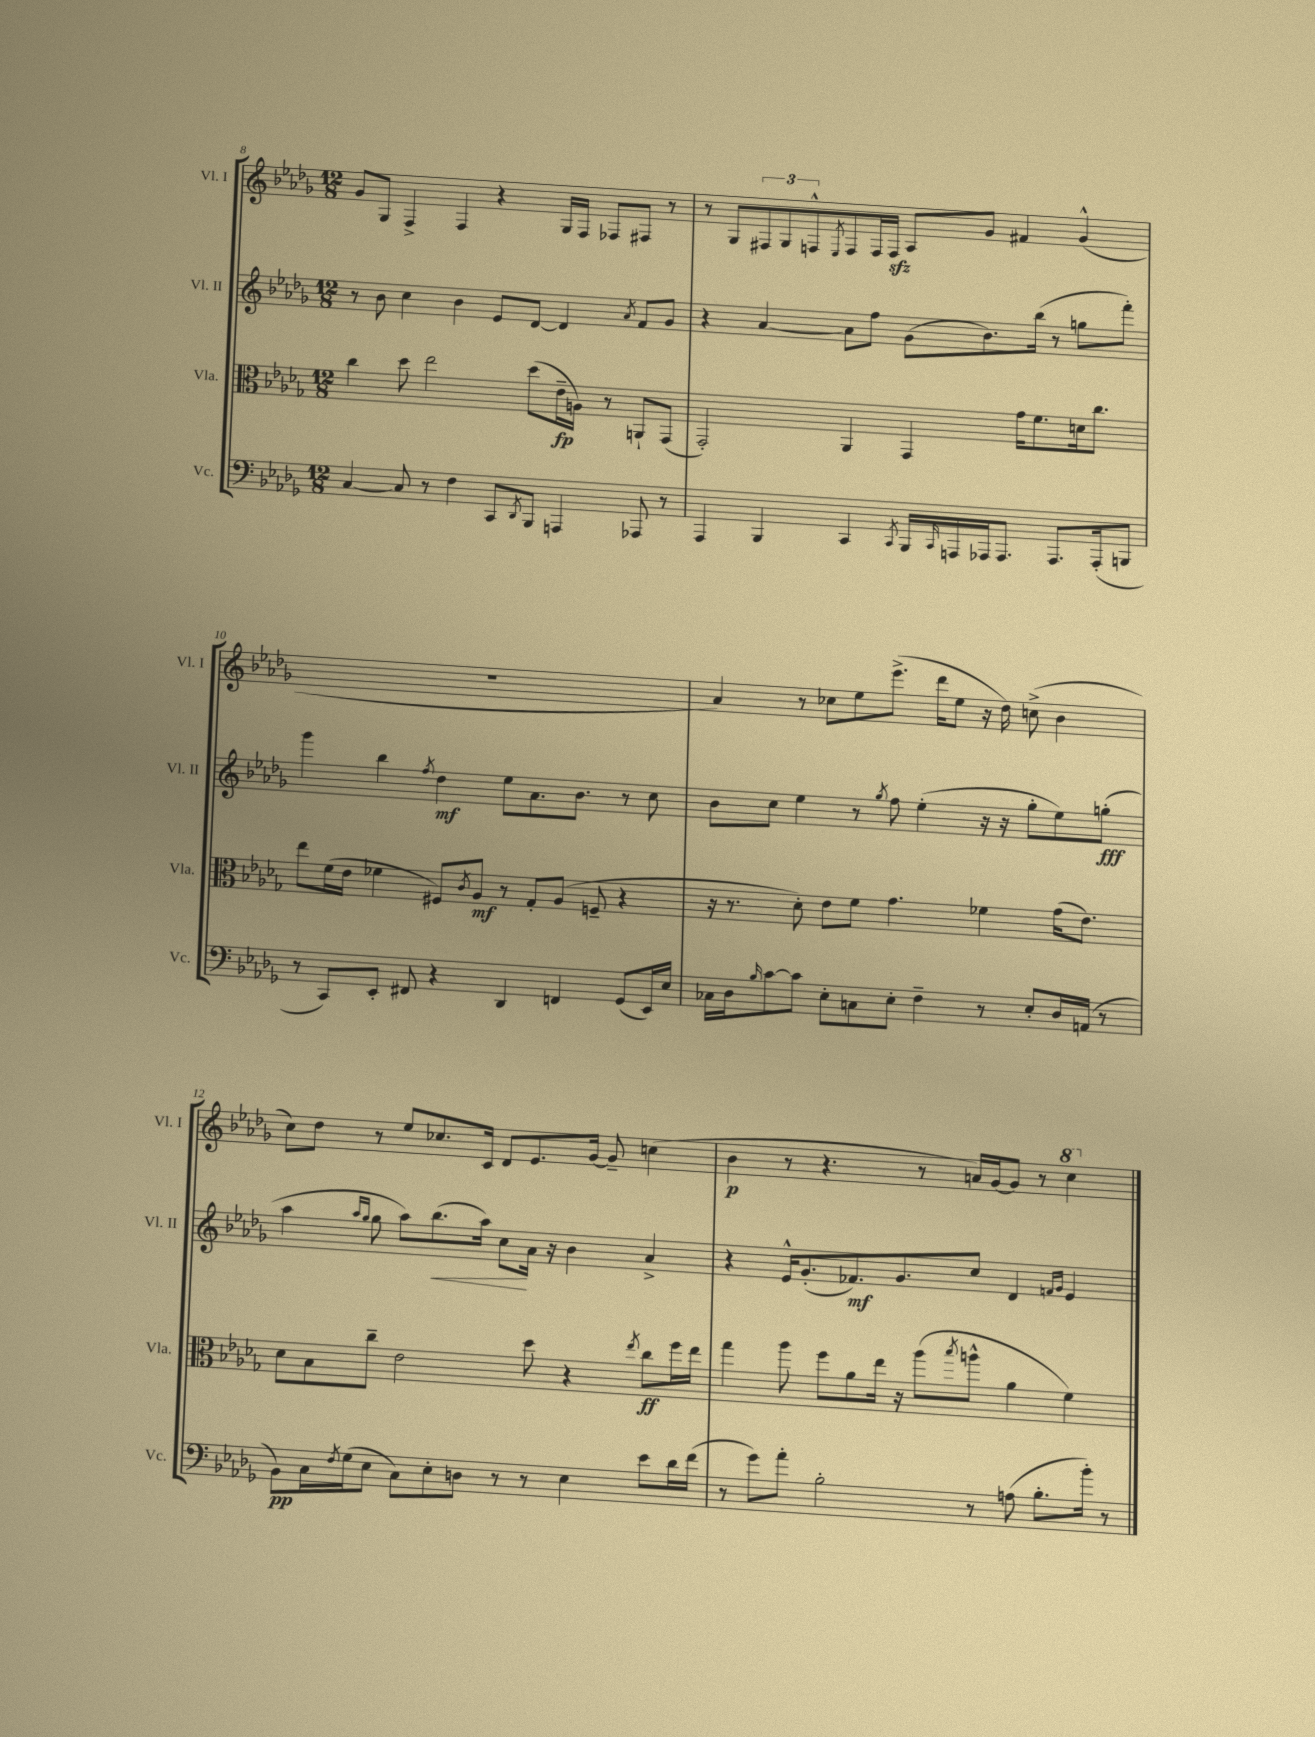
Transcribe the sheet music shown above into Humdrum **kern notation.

**kern	**kern	**kern	**kern
*staff4	*staff3	*staff2	*staff1
*clefF4	*clefC3	*clefG2	*clefG2
*k[b-e-a-d-g-]	*k[b-e-a-d-g-]	*k[b-e-a-d-g-]	*k[b-e-a-d-g-]
*M12/8	*M12/8	*M12/8	*M12/8
[4C	4cc	8r	8g-
.	.	8b-	8G-
8C]	8dd-	4cc	4F^
8r	2ee-	.	.
4F	.	4b-	4F
8CC	.	8e-	4r
8qDD-	.	.	.
8BBB-	(8dd-	[8d-	.
4AAA	16e-~	4d-]	16G-
.	16A)	.	16F
.	8r	.	8F-
.	.	8qa-	.
8AAA-	8AA`	8f	8F#
8r	(8GG-	8g-	8r
=	=	=	=
4AAA-	2GG-')	4r	8r
.	.	.	8G-
4BBB-	.	[4a-	12F#
.	.	.	12G-
.	.	.	12F^^
.	.	.	8qE-
4CC	4AA-	8a-]	8F
.	.	8ff	16F
.	.	.	16F
8qCC	.	.	.
16BBB-	4GG-	(8g-	8A-
16qqCC	.	.	.
16AAA	.	.	.
16AAA-	.	8.b-)	8g-
8.AAA-	.	.	.
.	16g-	.	4f#
.	8.f	(16bb-	.
8.AAA-	.	8r	.
.	16d	8gg	(4g-^^
(16AAA-'	8.cc	.	.
8BBB	.	8fff')	.
=	=	=	=
8r	8ee-	4ggg-	1.r
8CC)	(16f	.	.
.	16e-	.	.
8EE-'	4f-	4bb-	.
8FF#	.	.	.
.	.	8qff	.
4r	8F#)	4dd-	.
.	8qc	.	.
.	8A-	.	.
4DD-	8r	8ee-	.
.	8G-'	8.a-	.
4FF	(8A-	.	.
.	.	8.b-	.
.	8F~	.	.
(8GG-	4r	8r	.
16EE-)	.	8cc	.
16E-	.	.	.
=	=	=	=
16C-	16r	8b-	4a-)
16D-	8.r	.	.
16qqB-	.	.	.
[8c	.	8cc	.
8c]	8d-')	4ee-	8r
8E-'	8e-	.	8cc-
8C	8f	8r	8ee-
.	.	8qgg-	.
8E-'	4.g-	8ff	(8.eee-^
4F~	.	(4ee-'	.
.	.	.	16ddd-
.	.	.	8ee-
8r	4f-	16r	16r
.	.	16r	16dd-)
8E-'	.	8gg-'	(8cc^
16D-	(16g-	8ee-)	4b-
(16AA	8.e-)	.	.
8r	.	(8gg'	.
=	=	=	=
8BB-)	8d-	4aa-	8cc)
16C	8B-	.	8dd-
8qF	.	.	.
(16G-	.	.	.
.	.	16qqaa-	.
.	.	16qqgg-	.
8E-	8cc~	8gg-	8r
8C)	2e-	8aa-)	8ee-
8E-'	.	(8.bb-	8.cc-
8D	.	.	.
.	.	16aa-)	16c
8r	.	8cc	8d-
8r	8dd-	16a-	8.e-
.	.	16r	.
4E-	4r	4b-	.
.	.	.	[16g-
.	.	.	8g-~]
.	8qee-	.	.
8e-	8cc	4a-^	(4cc
16d-	16ff	.	.
(16f	16ee-	.	.
=	=	=	=
8r	4gg-	4r	4b-
8g-)	.	.	.
8a-'	8aa-	16e-^^	8r
.	.	(8.g-'	.
2B-'	8ff	.	4.r
.	8a-	8.f-)	.
.	16ee-	.	.
.	16r	8.g-	.
.	(8aa-	.	8r
.	8qbb-	.	.
8r	8aa^^	8cc	16a)
.	.	.	[16g-
(8A	4a-	4d-	8g-]
8.B-'	.	.	8r
.	.	16qqf	.
.	.	16qqg-	.
.	4f)	4e-	4ccc
16b-')	.	.	.
8r	.	.	.
==	==	==	==
*-	*-	*-	*-
